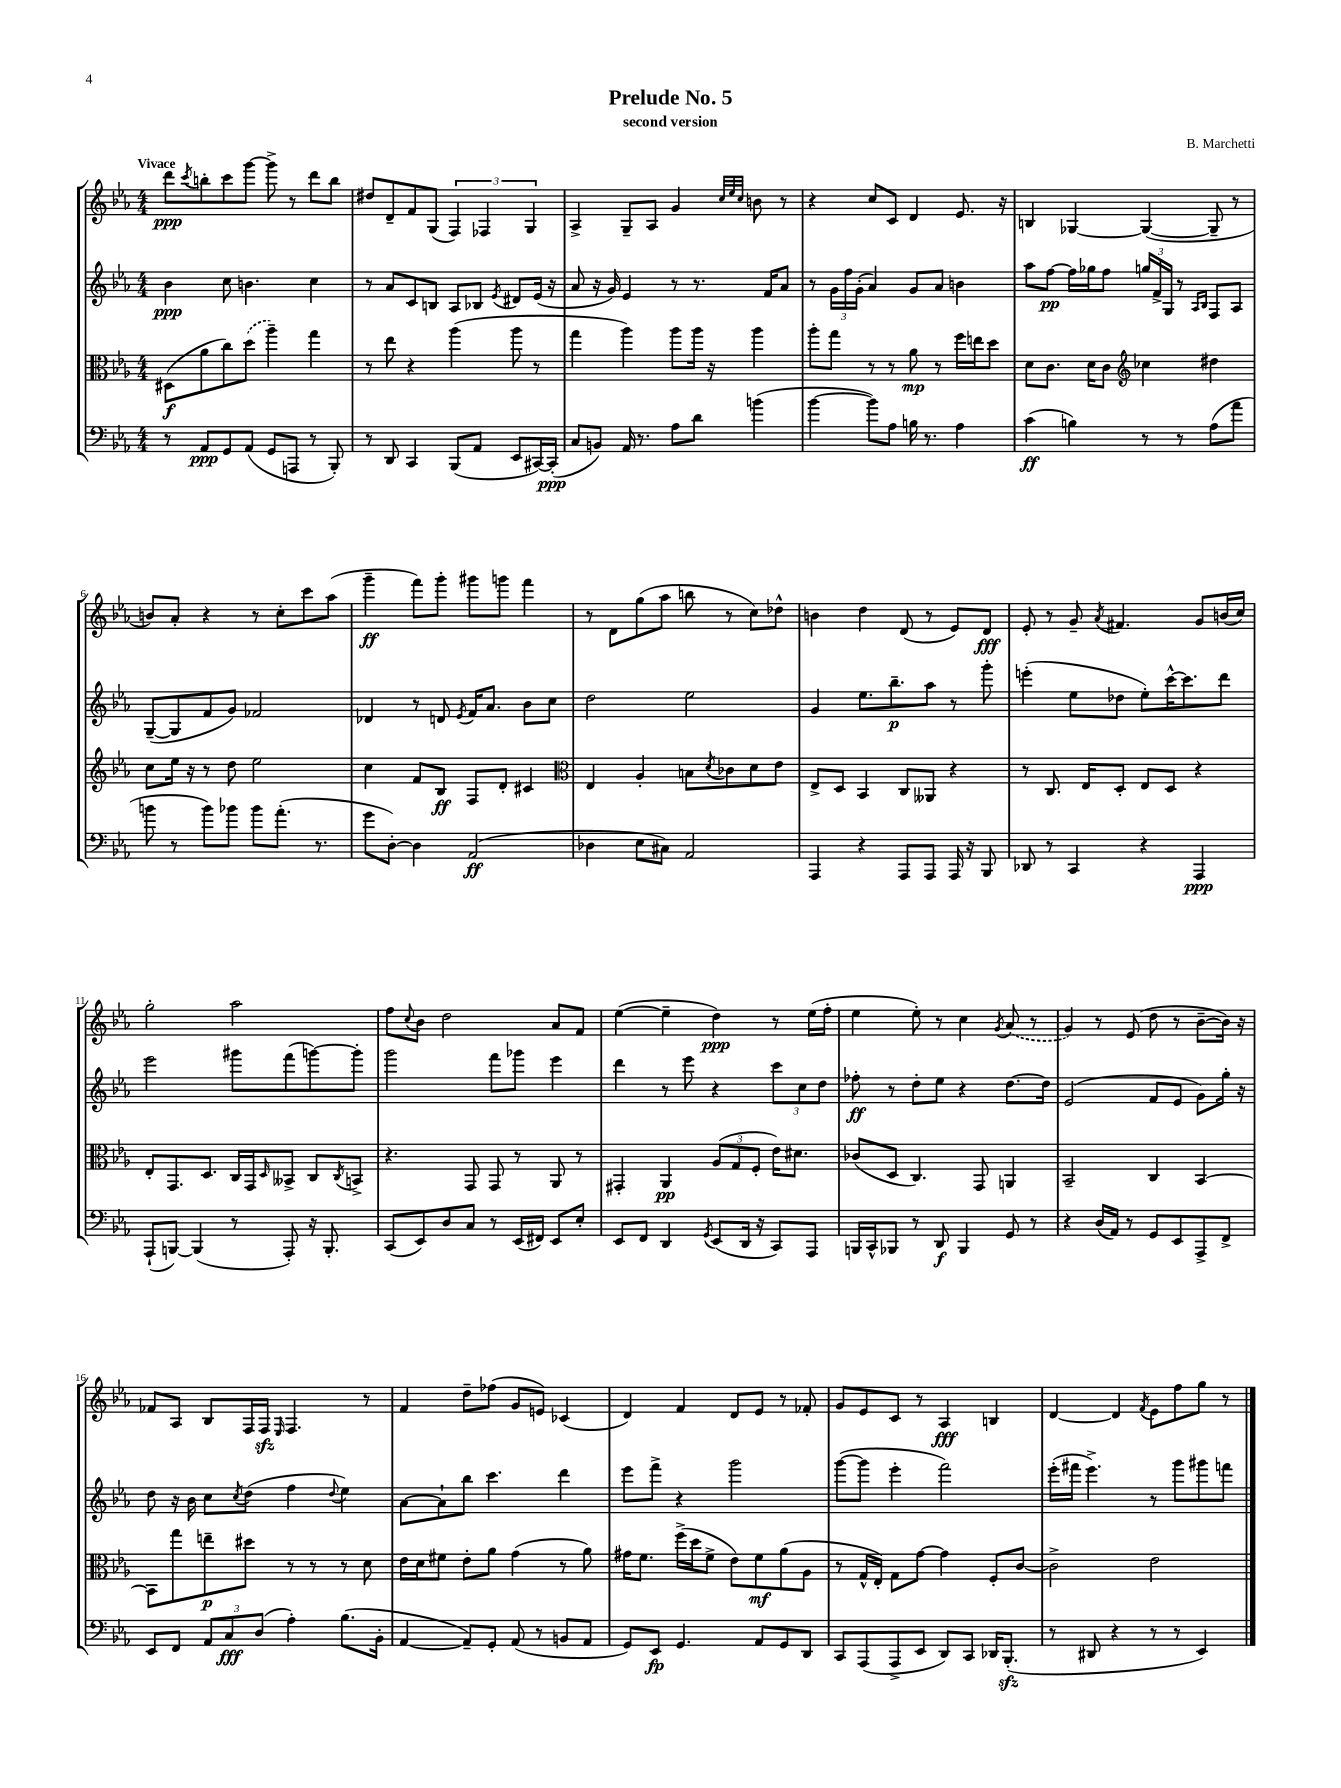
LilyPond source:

\header { title = "Prelude No. 5" composer = "B. Marchetti" subtitle = "second version" }
<<
\new StaffGroup <<
\new Staff = "s0" {
    \clef treble \key ees \major \numericTimeSignature \time 4/4 \tempo "Vivace"
    d'''8\ppp \acciaccatura { c'''8 } b''8-. c'''8 g'''8~ g'''8-> r8 d'''8 b''8 |
    dis''8 d'8-- f'8 g8( \tuplet 3/2 { f4) fes4 g4 } |
    aes4-> g8-- aes8 g'4 \grace { c''32 ees''32 c''32 } b'8 r8 |
    r4 c''8 c'8 d'4 ees'8. r16 |
    b4 ges4~ ges4~( ges8-- r8 |
    b'8) aes'8-. r4 r8 c''8-. c'''8 aes''8( |
    g'''4--\ff f'''8) g'''8-. gis'''8 g'''8 f'''4 |
    r8 d'8 g''8( aes''8 b''8 r8 c''8) des''8-^ |
    b'4 d''4 d'8( r8 ees'8) d'8\fff |
    ees'8-. r8 g'8-- \acciaccatura { aes'8 } fis'4. g'8 b'16( c''16) |
    g''2-. aes''2 |
    f''8 \appoggiatura { c''8 } bes'8 d''2 aes'8 f'8 |
    ees''4~( ees''4-- d''4\ppp) r8 ees''16( f''16-. |
    ees''4 ees''8-.) r8 c''4 \acciaccatura { g'8 } \once \slurDashed aes'8( r8 |
    g'4) r8 ees'8( d''8 r8 bes'8~-- bes'16) r16 |
    fes'8 aes8 bes8 f16 f16\sfz \grace { ees16 } f4. r8 |
    f'4 d''8-- fes''8( g'8 e'8) ces'4( |
    d'4) f'4 d'8 ees'8 r8 fes'8-. |
    g'8 ees'8 c'8 r8 aes4\fff b4 |
    d'4~ d'4 \acciaccatura { f'8 } ees'8 f''8 g''8 r8 \bar "|." |
}
\new Staff = "s1" {
    \clef treble \key ees \major \numericTimeSignature \time 4/4
    bes'4\ppp c''8 b'4. c''4 |
    r8 aes'8 c'8 b8 aes8 bes8 \acciaccatura { ees'8 } dis'8 ees'16( r16 |
    aes'8 r16 g'16) ees'4 r8 r8. f'16 aes'8 |
    r8 \tuplet 3/2 { g'16 f''16 g'16-.( } aes'4) g'8 aes'8 b'4 |
    aes''8 f''8~\pp f''16 ges''16 f''8 \tuplet 3/2 { g''16 f'16-> g16 } r8 \grace { aes16 bes16 } f8 aes8 |
    g8~--( g8 f'8 g'8) fes'2 |
    des'4 r8 d'8 \acciaccatura { ees'8 } f'16 aes'8. bes'8 c''8 |
    d''2 ees''2 |
    g'4 ees''8. bes''8.--\p aes''8 r8 g'''8-. |
    e'''4-.( ees''8 des''8 ees''8-.) c'''16~-^ c'''8. d'''8 |
    ees'''2 gis'''8 f'''8( g'''8~) g'''8-. |
    g'''2 f'''8 ges'''8 ees'''4 |
    d'''4 r8 ees'''8 r4 \tuplet 3/2 { c'''8 c''8 d''8 } |
    fes''8-.\ff r8 d''8-. ees''8 r4 d''8.~ d''16 |
    ees'2( f'8 ees'8 g'8) g''16-. r16 |
    d''8 r16 bes'16 c''8 \acciaccatura { c''8 } d''8( f''4 \appoggiatura { d''8 } ees''4) |
    aes'8~ aes'8-! bes''8 c'''4. d'''4 |
    ees'''8 f'''8-> r4 g'''2 |
    g'''8~( g'''8 ees'''4-. f'''2) |
    ees'''16-.( fis'''16 ees'''4.->) r8 g'''8 gis'''8 f'''8 \bar "|." |
}
\new Staff = "s2" {
    \clef alto \key ees \major \numericTimeSignature \time 4/4
    dis8\f( aes'8 c''8) \once \slurDashed d''8( aes''4--) g''4 |
    r8 ees''8 r4 aes''4( aes''8 r8 |
    g''4 aes''4) aes''8 aes''16 r16 aes''4 |
    aes''8-. g''8 r8 r8 aes'8\mp r8 f''16 e''16 d''8 |
    d'8 c'8. d'16 c'8 \clef treble ces''4 dis''4 |
    c''8 ees''16 r16 r8 d''8 ees''2 |
    c''4 f'8 bes8\ff f8 d'8-. cis'4 |
    \clef alto ees4 aes4-. b8 \acciaccatura { d'8 } ces'8 d'8 ees'8 |
    ees8-> d8 bes,4 c8 aeses,8 r4 |
    r8 c8. ees16 d8-. ees8 d8 r4 |
    ees8-. g,8. d8. c16 g,16 \grace { d16 } beses,8-> c8 \acciaccatura { c8 } b,8-> |
    r4. g,8 g,8 r8 aes,8 r8 |
    gis,4-. aes,4\pp \tuplet 3/2 { aes8( g8 f8-. } ees'16) dis'8. |
    ces'8( d8 c4.) g,8 a,4 |
    bes,2-- c4 bes,4~ |
    bes,8 g''8 e''8--\p dis''8 r8 r8 r8 d'8 |
    ees'16 d'16 fis'8 ees'8-. aes'8 g'4( r8 aes'8) |
    gis'16 f'8. f''16->( d''16 f'8-> ees'8) f'8\mf aes'8( aes8 |
    r8 g16-^ ees16-.) g8 g'8~ g'4 f8-. c'8~ |
    c'2-> ees'2 \bar "|." |
}
\new Staff = "s3" {
    \clef bass \key ees \major \numericTimeSignature \time 4/4
    r8 aes,8\ppp g,8 aes,8( g,8 a,,8 r8 bes,,8-.) |
    r8 d,8 c,4 bes,,8( aes,8 ees,8 cis,16~) cis,16-.\ppp( |
    c8 b,8) aes,16 r8. aes8 d'8 b'4( |
    bes'4~ bes'8) aes8 b16 r8. aes4 |
    c'4\ff( b4) r8 r8 aes8( aes'8 |
    b'8 r8 b'8) bes'8 bes'8 aes'8.-.( r8. |
    g'8 d8~-.) d4 aes,2\ff( |
    des4 ees8 cis8) aes,2 |
    aes,,4 r4 aes,,8 aes,,8 aes,,16 r16 bes,,8 |
    des,8 r8 c,4 r4 aes,,4\ppp |
    aes,,8-!( b,,8~) b,,4( r8 aes,,8-.) r16 b,,8.-. |
    c,8( ees,8) d8 c8 r8 ees,16( fis,16) ees,8 ees8-. |
    ees,8 f,8 d,4 \acciaccatura { g,8 } ees,8( d,16 r16 c,8) aes,,8 |
    b,,16 c,16-^ bes,,8 r8 d,8\f bes,,4 g,8 r8 |
    r4 d16( aes,16) r8 g,8 ees,8 aes,,8-> f,8-> |
    ees,8 f,8 \tuplet 3/2 { aes,8 c8\fff d8( } aes4-.) bes8.( bes,16-. |
    aes,4~ aes,8--) g,8-. aes,8( r8 b,8 aes,8 |
    g,8) ees,8\fp g,4. aes,8 g,8 d,8 |
    c,8 aes,,8( aes,,8-> ees,8 d,8) c,8 des,16 bes,,8.-.\sfz( |
    r8 dis,8 r4 r8 r8 ees,4) \bar "|." |
}
>>
>>
